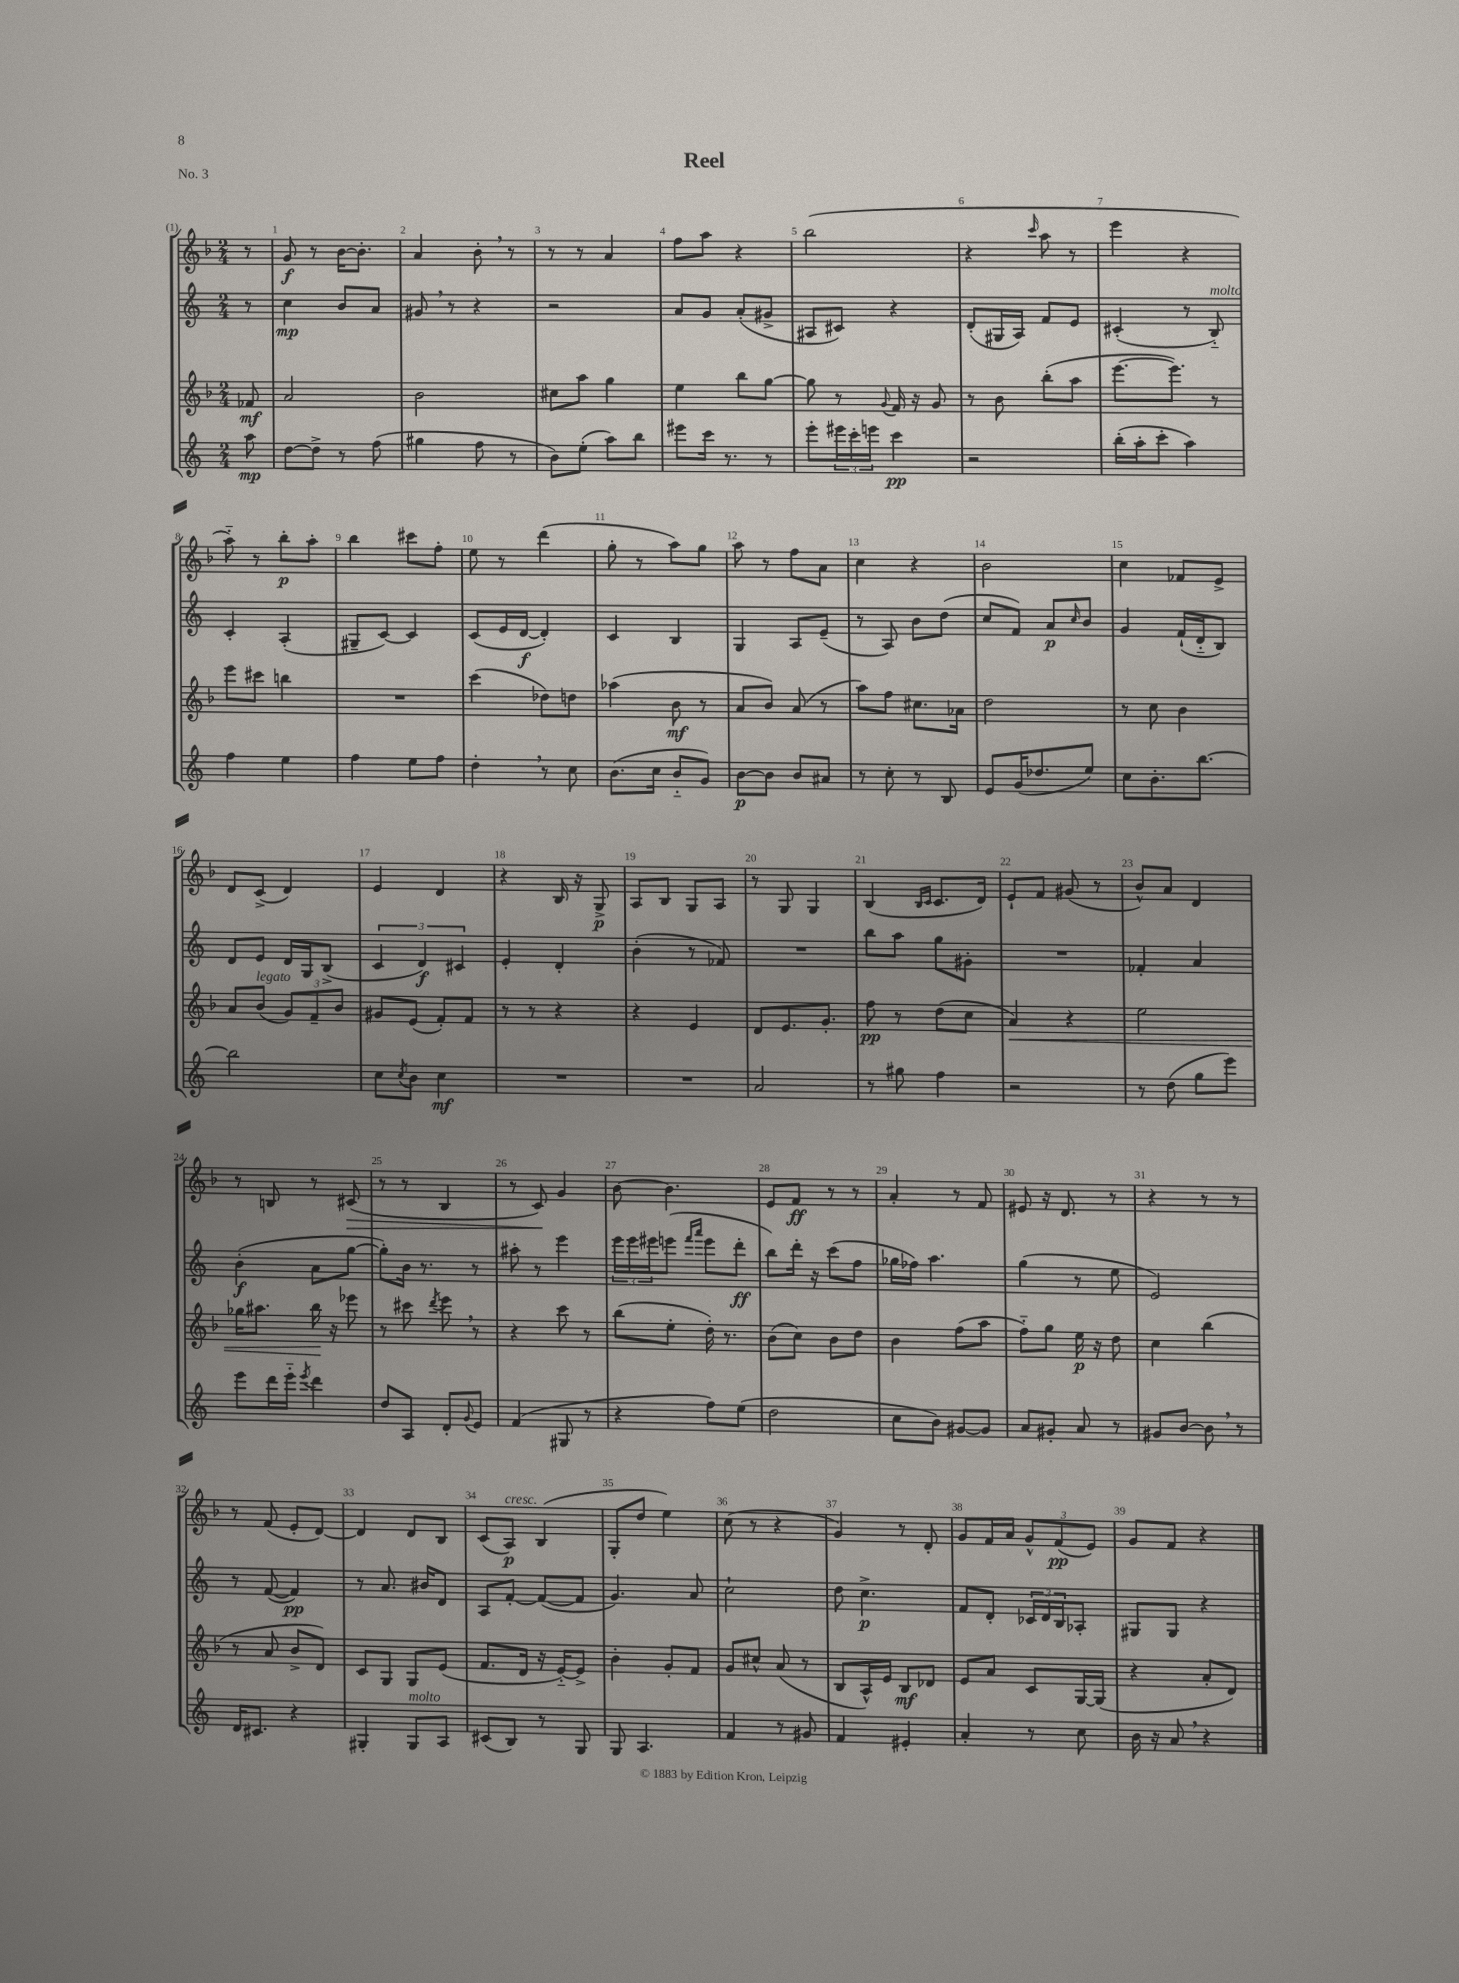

**kern	**kern	**kern	**kern
*staff4	*staff3	*staff2	*staff1
*clefG2	*clefG2	*clefG2	*clefG2
*k[]	*k[b-]	*k[]	*k[b-]
*M2/4	*M2/4	*M2/4	*M2/4
8aa	8f-	8r	8r
=	=	=	=
[8dd	2a	4cc	8g
8dd^]	.	.	8r
8r	.	8b	[16b-
.	.	.	8.b-']
(8ff	.	8a	.
=	=	=	=
4gg#	2b-	8g#	4a
.	.	8r	.
8ff	.	4r	8b-'
8r	.	.	8r
=	=	=	=
8b)	8cc#	2r	8r
(8ee'	8aa	.	8r
8aa)	4gg	.	4a
8bb	.	.	.
=	=	=	=
8eee#	4ee	8a	8ff
16ccc	.	8g	8aa
8.r	.	.	.
.	8bb-	(8a'	4r
8r	[8gg	8g#^	.
=	=	=	=
8eee'	8gg]	8A#	(2bb-
24eee#	8r	8c#)	.
24ccc'	.	.	.
24eee	.	.	.
.	8qqg	.	.
4ccc	16f	4r	.
.	16r	.	.
.	8g	.	.
=	=	=	=
2r	8r	(8d'	4r
.	8b-	16G#	.
.	.	16A)	.
.	.	.	16qqccc
.	(8bb-'	8f	8aa
.	8aa	8e	8r
=	=	=	=
(16bb'	[8.eee	(4c#'	4eee
16aa'	.	.	.
8ccc'	.	.	.
.	8.eee])	.	.
4aa)	.	8r	4r
.	8r	8B'~)	.
=	=	=	=
4ff	8eee	4c'	8aa'~)
.	8ccc#	.	8r
4ee	4bb	(4A'	8bb-'
.	.	.	8aa'
=	=	=	=
4ff	2r	8G#~	4bb-
.	.	[8c)	.
8ee	.	4c]	8ccc#
8ff	.	.	8ff'
=	=	=	=
4dd'	(4ccc	(8c	8ee
.	.	16e	8r
.	.	[16d	.
8r	8dd-)	4d'])	(4ddd
8cc	8dd	.	.
=	=	=	=
(8.b	(4aa-	4c	8gg'
.	.	.	8r
16cc	.	.	.
8b'~	8b-	4B	8aa)
8g)	8r	.	8gg
=	=	=	=
[8b	8a	4G	8aa
8b]	8b-)	.	8r
8b	(8a	8A	8ff
8a#	8r	(8e~	8a
=	=	=	=
8r	8aa)	8r	4cc
8cc'	8ff	8A)	.
8r	8.cc#	8b	4r
8B	.	(8dd	.
.	16a-	.	.
=	=	=	=
8e	2dd	8cc	2b-
(16g	.	8f)	.
8.dd-	.	.	.
.	.	8a	.
.	.	16qqcc	.
8ee)	.	8b	.
=	=	=	=
8cc	8r	4g	4cc
8.b'	8cc	.	.
.	4b-	(16f`	8f-
[8.bb	.	16d'~	.
.	.	8B)	8e^
=	=	=	=
2bb]	8a	8d	8d
.	(8b-	8e	(8c^
.	12g)	16d	4d)
.	.	16G	.
.	12f~	.	.
.	.	(8B^	.
.	12b-	.	.
=	=	=	=
8cc	8g#	6c	4e
8qcc	.	.	.
8b	(8e	.	.
.	.	6d)	.
4cc	8f')	.	4d
.	.	6c#	.
.	8f	.	.
=	=	=	=
2r	8r	4e'	4r
.	8r	.	.
.	4r	4d'	16B-
.	.	.	16r
.	.	.	8G^
=	=	=	=
2r	4r	(4b'	8A
.	.	.	8B-
.	4e	8r	8G
.	.	8f-)	8A
=	=	=	=
2a	8d	2r	8r
.	8.e	.	8G
.	.	.	4G
.	8.g'	.	.
=	=	=	=
8r	8ff	8bb	(4B-
8gg#	8r	8aa	.
.	.	.	16qqB-
.	.	.	16qqc
4ff	(8dd	8gg	8.c
.	8cc	8g#'	.
.	.	.	16d)
=	=	=	=
2r	4a)	2r	8e`
.	.	.	8f
.	4r	.	(8g#
.	.	.	8r
=	=	=	=
8r	2ee	4f-'	8b-^^)
(8dd	.	.	8a
8gg	.	4a	4d
8eee)	.	.	.
=	=	=	=
8eee	16gg-	(4b'	8r
.	8.aa#	.	.
16ddd	.	.	8B
16eee'~	.	.	.
8qeee	.	.	.
4ddd	16bb-	8a	8r
.	16r	.	.
.	8eee-	[8gg	(8c#
=	=	=	=
8dd	8r	8gg'])	8r
8A	8ccc#	16b	8r
.	.	8.r	.
.	8qddd	.	.
8d'	8eee	.	4B-
8qqg	.	.	.
8e	8r	8r	.
=	=	=	=
(4f	4r	8aa#'	8r
.	.	8r	8c)
8G#	8ccc	4eee	4g
8r	8r	.	.
=	=	=	=
4r	(8bb-	24eee	[8b-
.	.	24eee	.
.	.	24eee#	.
.	8ee'	(8eee	4.b-]
.	.	16qqfff	.
.	.	16qqaaa	.
8ff)	16dd')	8eee	.
.	8.r	.	.
(8ee	.	8ddd'	.
=	=	=	=
2dd	(8b-	8bb)	8e
.	8cc)	16ddd'	8f
.	.	16r	.
.	8b-	(8ccc	8r
.	8dd	8ff	8r
=	=	=	=
8cc	4b-	16gg-	4a'
.	.	16ff-)	.
8b)	.	4.aa	.
[8g#	(8ff	.	8r
8g#]	8aa	.	8f
=	=	=	=
8a	8ff'~)	(4gg	8e#
8g#'	8gg	.	16r
.	.	.	8.d
8a	16ee	8r	.
.	16r	.	.
8r	8dd	8ee	8r
=	=	=	=
8g#	4cc	2e)	4r
[8b	.	.	.
8b]	(4bb-	.	8r
8r	.	.	8r
=	=	=	=
16d	8r	8r	8r
8.c#	.	.	.
.	8a	([8f	(8f
4r	8b-^	4f])	8e'
.	8d)	.	[8d)
=	=	=	=
4G#'	8c	8r	4d]
.	8G	8.a	.
8G#	8G	.	8d
.	.	16b#	.
8A	(8e	8d	8B-
=	=	=	=
(8c#	8.f	8A	(8c
8B)	.	[8f'	8A)
.	16d	.	.
8r	16r	(8f_	(4B-
.	[16e'~)	.	.
8G	8e^]	8f]	.
=	=	=	=
8G	4b-'	4.g)	8G'
4.A	.	.	8dd
.	8g'	.	4ee)
.	8f	8a	.
=	=	=	=
4f	8g	2cc`	(8cc
.	8cc#^^	.	8r
8r	(8a	.	4r
8g#	8r	.	.
=	=	=	=
4f	8B-	8dd	4g)
.	16A^^)	4.cc^	.
.	16e	.	.
4e#'	8B-	.	8r
.	8d-	.	8d'
=	=	=	=
4a'	8e	8f	8g
.	8a	8d'	16f
.	.	.	16a
8r	8c	24c-	12g^^
.	.	24d	.
.	.	24B	(12f
8cc	[16G	8A-'	.
.	.	.	12e)
.	(16G]	.	.
=	=	=	=
16b	4r	8G#	8g
16r	.	.	.
8a	.	8G#	8f
4r	8a'	4r	4r
.	8d)	.	.
==	==	==	==
*-	*-	*-	*-
